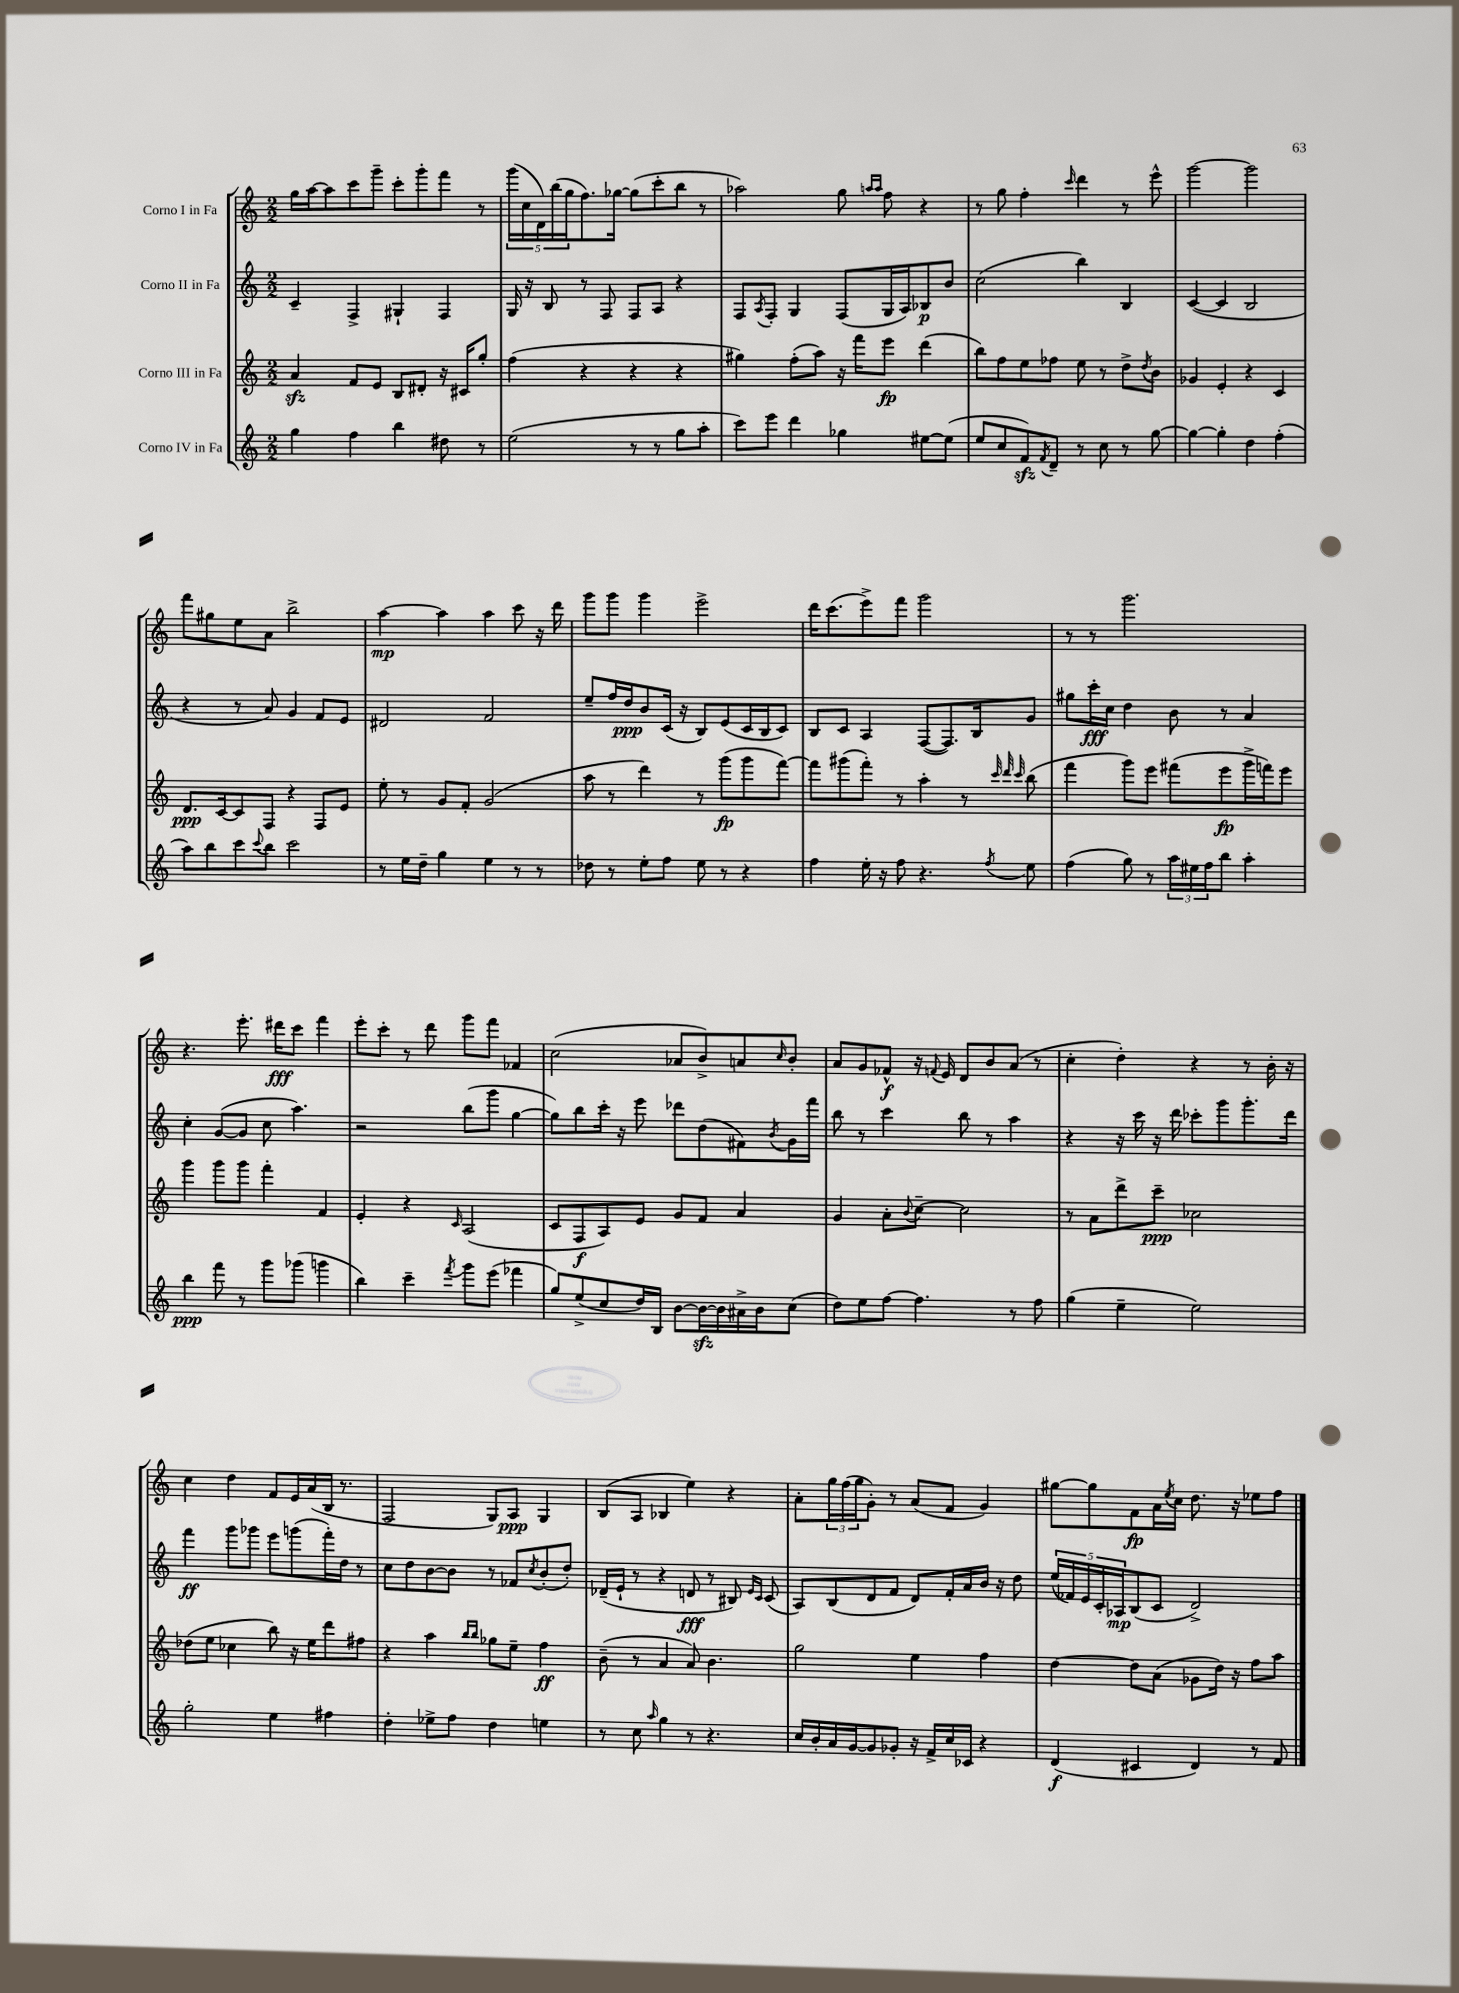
<<
\new StaffGroup <<
\new Staff = "s0" \with { instrumentName = "Corno I in Fa" } {
    \clef treble \key c \major \numericTimeSignature \time 2/2
    g''16 a''16~ a''8 c'''8 g'''8-- c'''8-. g'''8-. f'''8 r8 |
    \tuplet 5/4 { g'''16( c''16 d'16) b''16( g''16 } f''8.) ges''16~ ges''8( c'''8-. b''8 r8 |
    aes''2) g''8 \grace { a''16 a''16 } f''8 r4 |
    r8 g''8 f''4-. \grace { c'''16 } d'''4 r8 e'''8-^ |
    g'''2~ g'''2 |
    f'''8 gis''8 e''8 a'8 b''2-> |
    a''4~\mp a''4 a''4 c'''8 r16 d'''16 |
    g'''8 g'''8 g'''4 e'''2-> |
    d'''16 c'''8.( e'''8->) f'''8 g'''2 |
    r8 r8 g'''2. |
    r4. e'''8.-. dis'''16\fff c'''8 f'''4 |
    e'''8-. c'''8-. r8 d'''8 g'''8 f'''8 fes'4 |
    c''2( aes'8 b'8->) a'8 \grace { c''16 } b'8-. |
    a'8 g'8 fes'8-^\f r16 \appoggiatura { f'8 } e'16 d'8 b'8 a'8( r8 |
    c''4-. d''4-.) r4 r8 b'16-. r16 |
    c''4 d''4 f'8 e'16 a'16( b16 r8. |
    f2 g8) a8\ppp g4 |
    b8( a8 bes4 e''4) r4 |
    a'8-. \tuplet 3/2 { g''16 f''16( g''16 } g'8-.) r8 a'8( f'8 g'4) |
    gis''8~ gis''8 f'8\fp a'16 \acciaccatura { e''8 } c''16 d''8. r16 ees''8 f''8 \bar "|." |
}
\new Staff = "s1" \with { instrumentName = "Corno II in Fa" } {
    \clef treble \key c \major \numericTimeSignature \time 2/2
    c'4-- f4-> gis4-! f4 |
    g16 r16 b8 r8 f8 f8 a8 r4 |
    f8 \acciaccatura { a8 } f8-. g4 f8( g16 a16) bes8\p b'8 |
    c''2( b''4) b4 |
    c'4~( c'4 b2 |
    r4 r8 a'8) g'4 f'8 e'8 |
    dis'2 f'2 |
    e''8-- f''16 d''16\ppp b'8 c'16( r16 b8) e'8( c'16 b16 c'8) |
    b8 c'8 a4 f8~( f8.) b16 g'8 |
    gis''8 c'''16-.\fff c''16 d''4 b'8 r8 a'4 |
    c''4-. g'8~( g'8 c''8 a''4.) |
    r2 b''8( g'''8 g''4~ |
    g''8) b''8 c'''16-. r16 e'''8 des'''8 d''8( fis'8) \acciaccatura { b'8 } g'16 f'''16 |
    b''8 r8 c'''4 b''8 r8 a''4 |
    r4 r16 c'''16 r16 d'''16 ces'''8-. g'''8 g'''8.-. d'''16 |
    f'''4\ff g'''8 ges'''8 e'''8 g'''8( f'''16-.) d''16 r8 |
    c''8 d''8 b'8~ b'8 r8 fes'8 \acciaccatura { c''8 } b'8-.( d''8-.) |
    des'16--( e'16-! r8 r4 d'8\fff r8 bis8) \grace { e'16 c'16 } c'8( |
    a8) b8( d'8 f'8 d'8) f'16-. a'16 b'16 r16 d''8 |
    \tuplet 5/4 { e''16( fes'16) e'16 c'16-. aes16\mp } b8( c'8 d'2->) \bar "|." |
}
\new Staff = "s2" \with { instrumentName = "Corno III in Fa" } {
    \clef treble \key c \major \numericTimeSignature \time 2/2
    a'4\sfz f'8 e'8 b8 dis'8-. r16 cis'16 g''8-. |
    f''4( r4 r4 r4 |
    gis''4) f''8-.( a''8) r16 f'''16 e'''8\fp d'''4( |
    b''8) f''8 e''8 fes''8 e''8 r8 d''8-> \acciaccatura { d''8 } b'8 |
    ges'4 e'4-. r4 c'4 |
    d'8.\ppp c'16~ c'8 f8 r4 f8 e'8 |
    e''8-. r8 g'8 f'8-. g'2( |
    a''8 r8 d'''4) r8 g'''8\fp( g'''8 f'''8~) |
    f'''8 gis'''8( f'''8-.) r8 a''4-. r8 \grace { c'''32 d'''32 c'''32 } b''8( |
    f'''4 g'''8) e'''8 fis'''8( e'''8\fp g'''16-> f'''16) e'''8 |
    g'''4 g'''8 g'''8 f'''4-. f'4 |
    e'4-. r4 \grace { c'16 } a2( |
    c'8 f8\f a8) e'8 g'8 f'8 a'4 |
    g'4 a'8-. \appoggiatura { b'8 } c''8~-- c''2 |
    r8 a'8 d'''8-> c'''8--\ppp ces''2 |
    des''8( e''8 ces''4 b''8) r16 e''16 d'''8 fis''8 |
    r4 a''4 \grace { b''16 b''16 } ges''8 e''8-- f''4\ff |
    b'8--( r8 a'4 a'8) b'4. |
    g''2 e''4 f''4 |
    d''4~ d''8 a'8( ges'8 d''16) r16 f''8 a''8 \bar "|." |
}
\new Staff = "s3" \with { instrumentName = "Corno IV in Fa" } {
    \clef treble \key c \major \numericTimeSignature \time 2/2
    g''4 f''4 b''4 dis''8 r8 |
    e''2( r8 r8 g''8 a''8-. |
    c'''8) e'''8 d'''4 ges''4 eis''8~ eis''8( |
    e''8 c''8 f'8\sfz) \acciaccatura { f'8 } d'8-- r8 c''8 r8 g''8~ |
    g''4~ g''4-. d''4 f''4-.( |
    a''8) b''8 c'''8 \appoggiatura { c'''8 } b''8 c'''2 |
    r8 e''16 d''16-- g''4 e''4 r8 r8 |
    des''8 r8 e''8-. f''8 e''8 r8 r4 |
    f''4 e''16-. r16 f''8 r4. \acciaccatura { f''8 } e''8 |
    f''4( g''8) r8 \tuplet 3/2 { a''16 eis''16 f''16 } b''8 a''4-. |
    b''4\ppp f'''8 r8 g'''8 ges'''8( g'''4 |
    b''4) c'''4-- \acciaccatura { f'''8 } g'''8 e'''8( fes'''4 |
    g''8) e''8->( c''8 d''16) b16 b'8~ b'16~\sfz b'16 ais'16-> b'16 c''8( |
    d''8) e''8 f''8~ f''4. r8 f''8 |
    g''4( e''4-- e''2) |
    g''2-. e''4 fis''4 |
    d''4-. ees''8-> f''8 d''4 e''4 |
    r8 c''8 \grace { a''16 } g''4 r8 r4. |
    c''16 b'16-. a'16 g'16~ g'8 ges'8-. r16 f'16-> c''16 ces'16 r4 |
    d'4\f( cis'4 d'4) r8 f'8 \bar "|." |
}
>>
>>
\layout { \context { \Score \remove "Bar_number_engraver" } }
